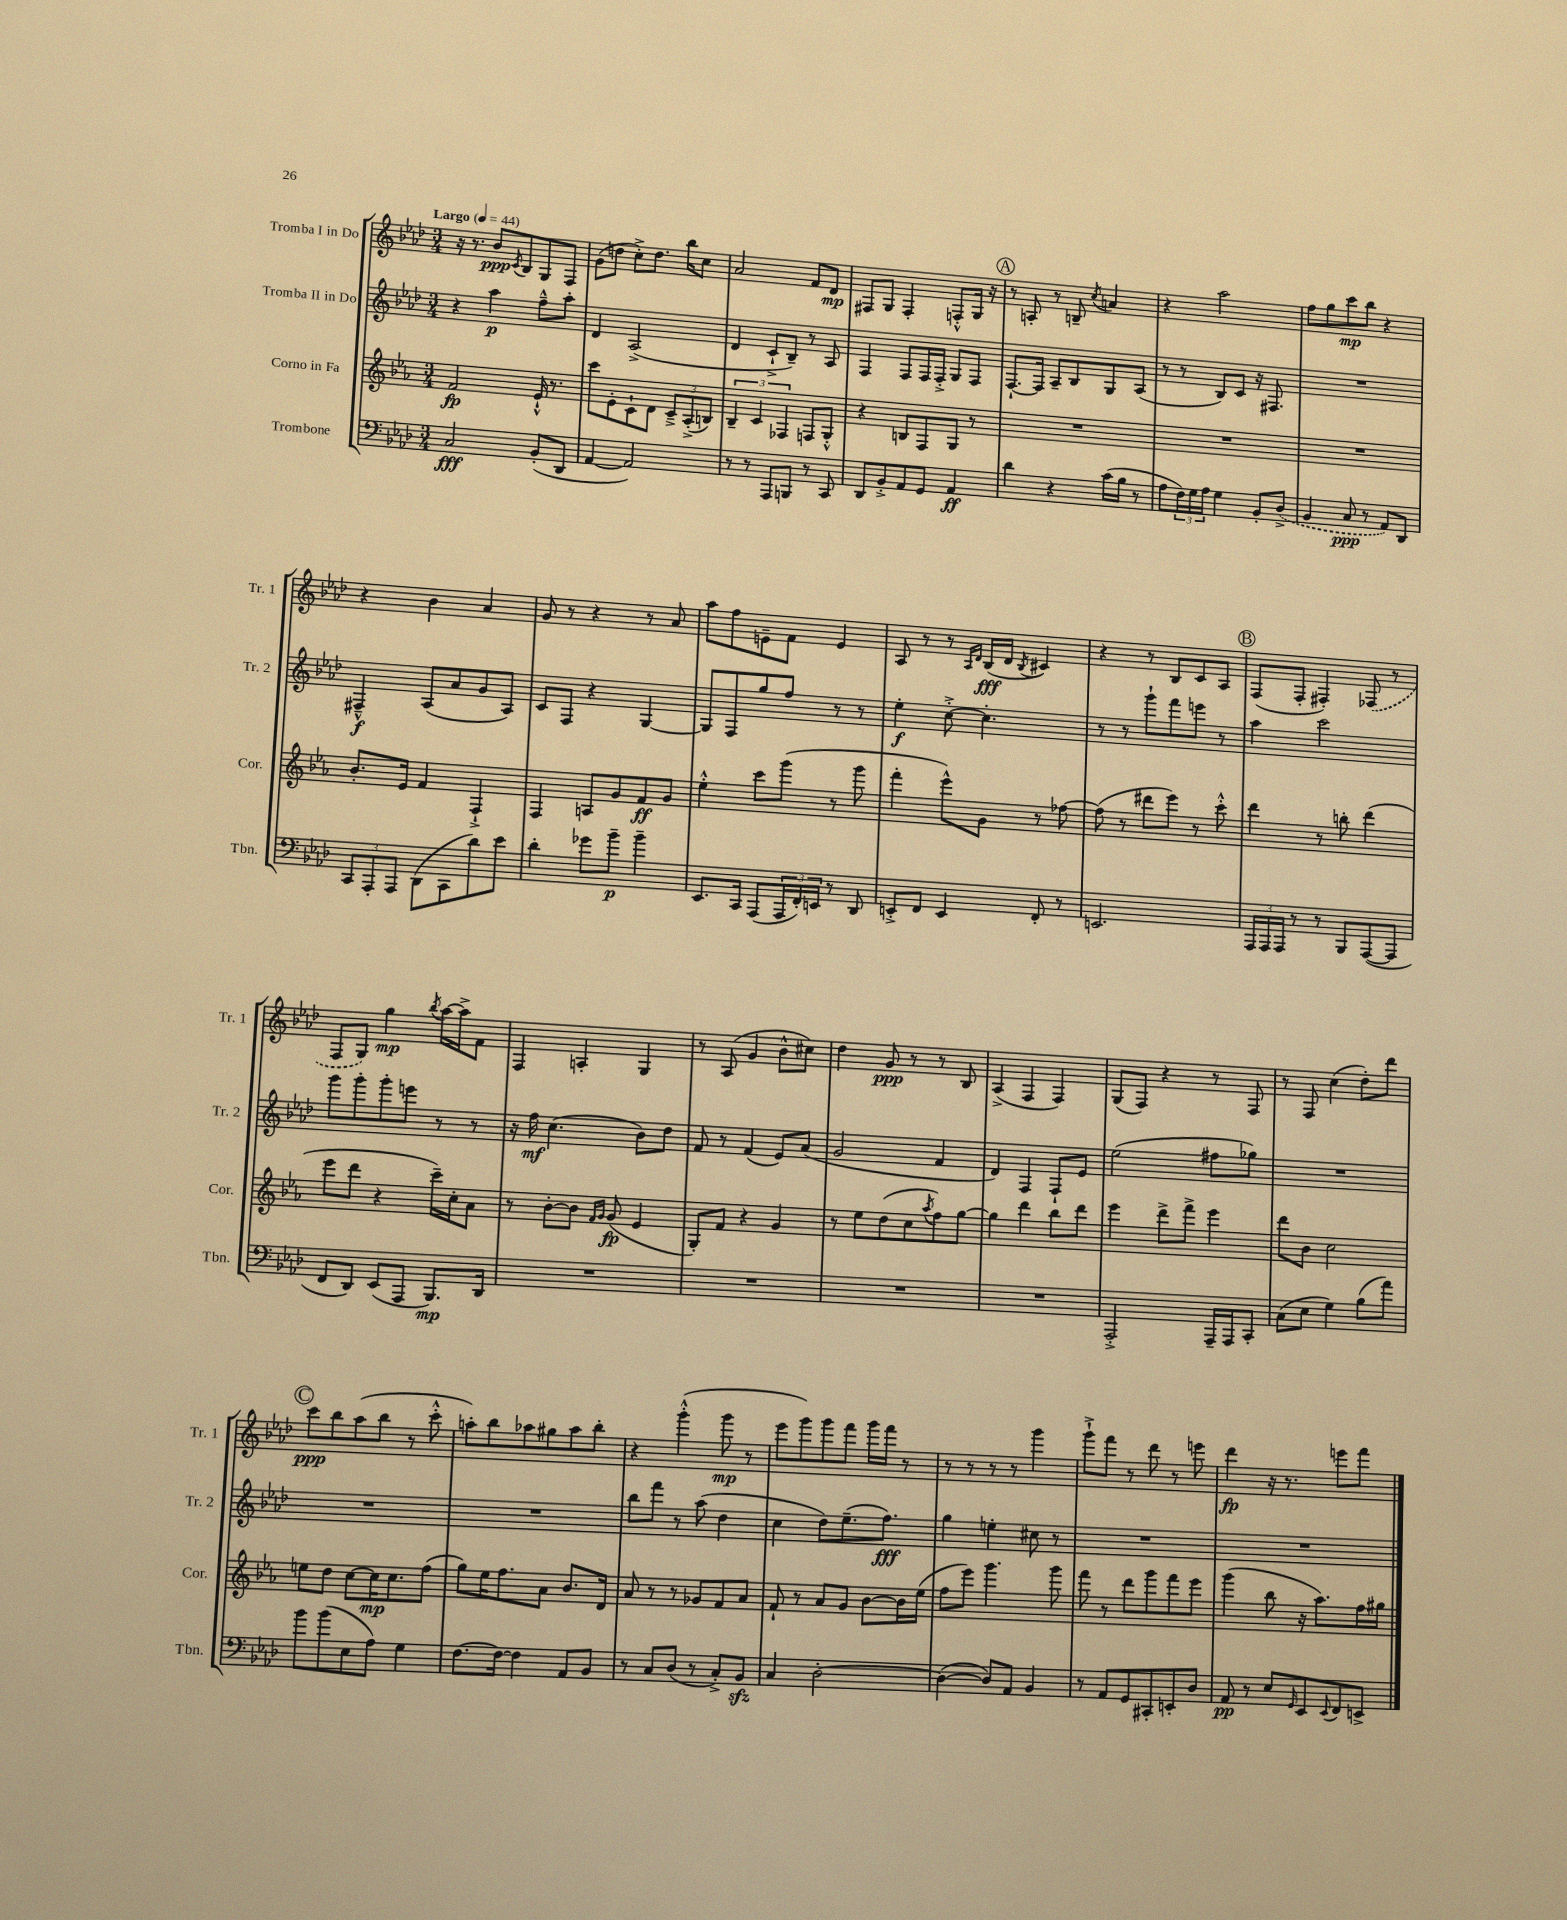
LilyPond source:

<<
\new StaffGroup <<
\new Staff = "s0" \with { instrumentName = "Tromba I in Do" shortInstrumentName = "Tr. 1" } {
    \clef treble \key aes \major \numericTimeSignature \time 3/4 \tempo "Largo" 4 = 44
    r16 r8. bes'8\ppp \acciaccatura { c'8 } bes8 g8 f8 |
    g'8( d''8 c''8-.->) d''8. bes''16 c''8 |
    aes'2 f'8 des'8\mp |
    fis8 g8 fis4-. f8-.-^ g16 r16 |
    \mark \markup { \circle "A" } r8 a8-. r8 b8-- \acciaccatura { c''8 } a'4 |
    r4 aes''2 |
    f''8 g''8 c'''8\mp bes''8 r4 |
    r4 bes'4 aes'4 |
    g'8 r8 r4 r8 aes'8 |
    aes''8 f''8 e'8-- f'8 e'4 |
    aes8 r8 r8 \grace { aes16 des'16 } bes16\fff( des'16 \acciaccatura { bes8 } cis'4) |
    r4 r8 bes8 c'8 aes8 |
    \mark \markup { \circle "B" } f8( f8-. fis4-.) \once \slurDashed fes8( r8 |
    f8 g8) g''4\mp \acciaccatura { bes''8 } aes''16~ aes''16-> f'8 |
    f4 a4-. g4 |
    r8 aes8( g'4 bes'8-^ cis''8) |
    des''4 g'8\ppp r8 r8 bes8 |
    aes4->( f4 f4) |
    g8( f8) r4 r8 f8 |
    r8 f8 c''4( des''8-.) des'''8 |
    \mark \markup { \circle "C" } c'''8\ppp bes''8 aes''8( bes''8 r8 c'''8-.-^ |
    a''8-.) bes''8 aes''8 gis''8 aes''8 bes''8-. |
    r4 g'''4-.-^( g'''8\mp r8 |
    ees'''8 g'''8) g'''8 f'''8 g'''16 f'''16 r8 |
    r8 r8 r8 r8 g'''4 |
    g'''8-!-> f'''8 r8 des'''8 r8 e'''8 |
    des'''4\fp r16 r8. e'''8 f'''8 \bar "|." |
}
\new Staff = "s1" \with { instrumentName = "Tromba II in Do" shortInstrumentName = "Tr. 2" } {
    \clef treble \key aes \major \numericTimeSignature \time 3/4
    r4 aes''4\p f''8---^ aes''8-. |
    des'4 aes2->( |
    des'4 c'8-!-> bes8--) r8 aes8 |
    f4 f8 f16 f16-.-> g8 f8 |
    \mark \markup { \circle "A" } f8.~-! f16 aes8-- bes8 g8 aes8( |
    r8 r8 bes8) c'8 r16 fis8. |
    R2. |
    fis4---^\f aes8( aes'8 g'8 aes8) |
    c'8 f8 r4 g4~ |
    g8 f8 g''8 f''8 r8 r8 |
    ees''4-.\f c''8~-.-> c''4.-. |
    r8 r8 g'''8-! f'''8 e'''8 r8 |
    \mark \markup { \circle "B" } aes''4 c'''2 |
    g'''8 g'''8-. g'''8-. e'''8 r8 r8 |
    r16 f''16\mf c''4.( bes'8) des''8 |
    f'8 r8 f'4( ees'8) aes'8( |
    g'2 f'4 |
    des'4) f4 f8-! ees'8 |
    ees''2( fis''8 ges''8) |
    R2. |
    \mark \markup { \circle "C" } R2. |
    R2. |
    bes''8 f'''8 r8 aes''8( des''4 |
    c''4 des''8) ees''8.--( f''8.\fff) |
    g''4 e''4-. cis''8 r8 |
    R2. |
    R2. \bar "|." |
}
\new Staff = "s2" \with { instrumentName = "Corno in Fa" shortInstrumentName = "Cor." } {
    \clef treble \key ees \major \numericTimeSignature \time 3/4
    f'2\fp ees'16-!-^ r8. |
    c'''8 ees'8-. c'8-! d'8 \tuplet 3/2 { c'8---> aes8-.->( b8) } |
    \tuplet 3/2 { bes4-- c'4 fes4 } f8 g8-.-^ |
    r4 b8 f8 g8 r8 |
    \mark \markup { \circle "A" } R2. |
    R2. |
    R2. |
    bes'8.-. ees'16 f'4 f4-!-> |
    f4 a8 g'8 f'8\ff g'8 |
    ees''4-.-^ c'''8 g'''8( r8 g'''8 |
    f'''4-. ees'''8-^) g'8 r8 fes''8~ |
    fes''8( r8 dis'''8 ees'''8) r8 c'''8-.-^ |
    \mark \markup { \circle "B" } d'''4 r8 b''8-. d'''4( |
    ees'''8 d'''8 r4 c'''16--) c''16-. aes'8 |
    r8 bes'8~-. bes'8 \grace { f'16 g'16 } g'8\fp( ees'4 |
    g8-.) f'8 r4 g'4 |
    r8 ees''8 d''8( c''8 \acciaccatura { aes''8 } f''8) g''8~ |
    g''4 d'''4 bes''8 d'''8 |
    ees'''4 d'''8-> f'''8-> ees'''4 |
    d'''8 bes'8 c''2 |
    \mark \markup { \circle "C" } e''8 d''8 c''8~ c''16\mp c''8. f''8( |
    g''8) ees''16 f''8. aes'8 bes'8. d'16 |
    aes'8 r8 r8 ges'8 f'8 aes'8 |
    f'8-! r8 aes'8 g'8 bes'8~ bes'16 ees''16( |
    f''8 ees'''8) g'''4. g'''8 |
    f'''8 r8 d'''8 g'''8 f'''8 ees'''8 |
    g'''4( bes''8 r16 aes''8.) f''16 gis''16 \bar "|." |
}
\new Staff = "s3" \with { instrumentName = "Trombone" shortInstrumentName = "Tbn." } {
    \clef bass \key aes \major \numericTimeSignature \time 3/4
    c2\fff bes,8-.( des,8 |
    aes,4~ aes,2) |
    r8 r8 aes,,8 b,,8 r8 c,8 |
    des,8 bes,8-.-> aes,8 g,8 aes,4\ff |
    \mark \markup { \circle "A" } des'4 r4 c'16( bes16 r8 |
    aes8 \tuplet 3/2 { f16) g16 aes16 } g4 bes,8-. \once \slurDashed des8->( |
    bes,4 c8\ppp r8 aes,8) des,8 |
    \tuplet 3/2 { c,8 aes,,8-. aes,,8 } des,8( c,8 des'8) ees'8 |
    des'4-. ges'8 bes'8--\p bes'4-- |
    ees,8. c,16 aes,,8( \tuplet 3/2 { aes,,16 f,16-.) e,16 } r8 des,8 |
    e,8-.-> f,8 e,4 f,8-. r8 |
    e,2. |
    \mark \markup { \circle "B" } \tuplet 3/2 { aes,,16 aes,,16 aes,,16 } r8 r8 bes,,8 aes,,8~( aes,,8 |
    f,8 des,8) ees,8( aes,,8 bes,,8.\mp) des,16 |
    R2. |
    R2. |
    R2. |
    R2. |
    aes,,2-.-> aes,,16-- aes,,16 c,8-. |
    c8( ees8 g4) bes8( aes'8) |
    \mark \markup { \circle "C" } bes'8 bes'8( ees8 aes8) g4 |
    f8.~ f16~ f4 aes,8 bes,8 |
    r8 c8 des8( r8 c8-.->) bes,8\sfz |
    c4 des2~-. |
    des4~( des8) aes,8 bes,4 |
    r8 aes,8 g,8 cis,8-. e,8-. des8 |
    aes,8\pp r8 ees8 \grace { g,16 } ees,8 \appoggiatura { ees,8 } f,8 e,8-> \bar "|." |
}
>>
>>
\layout { \context { \Score \remove "Bar_number_engraver" } }
